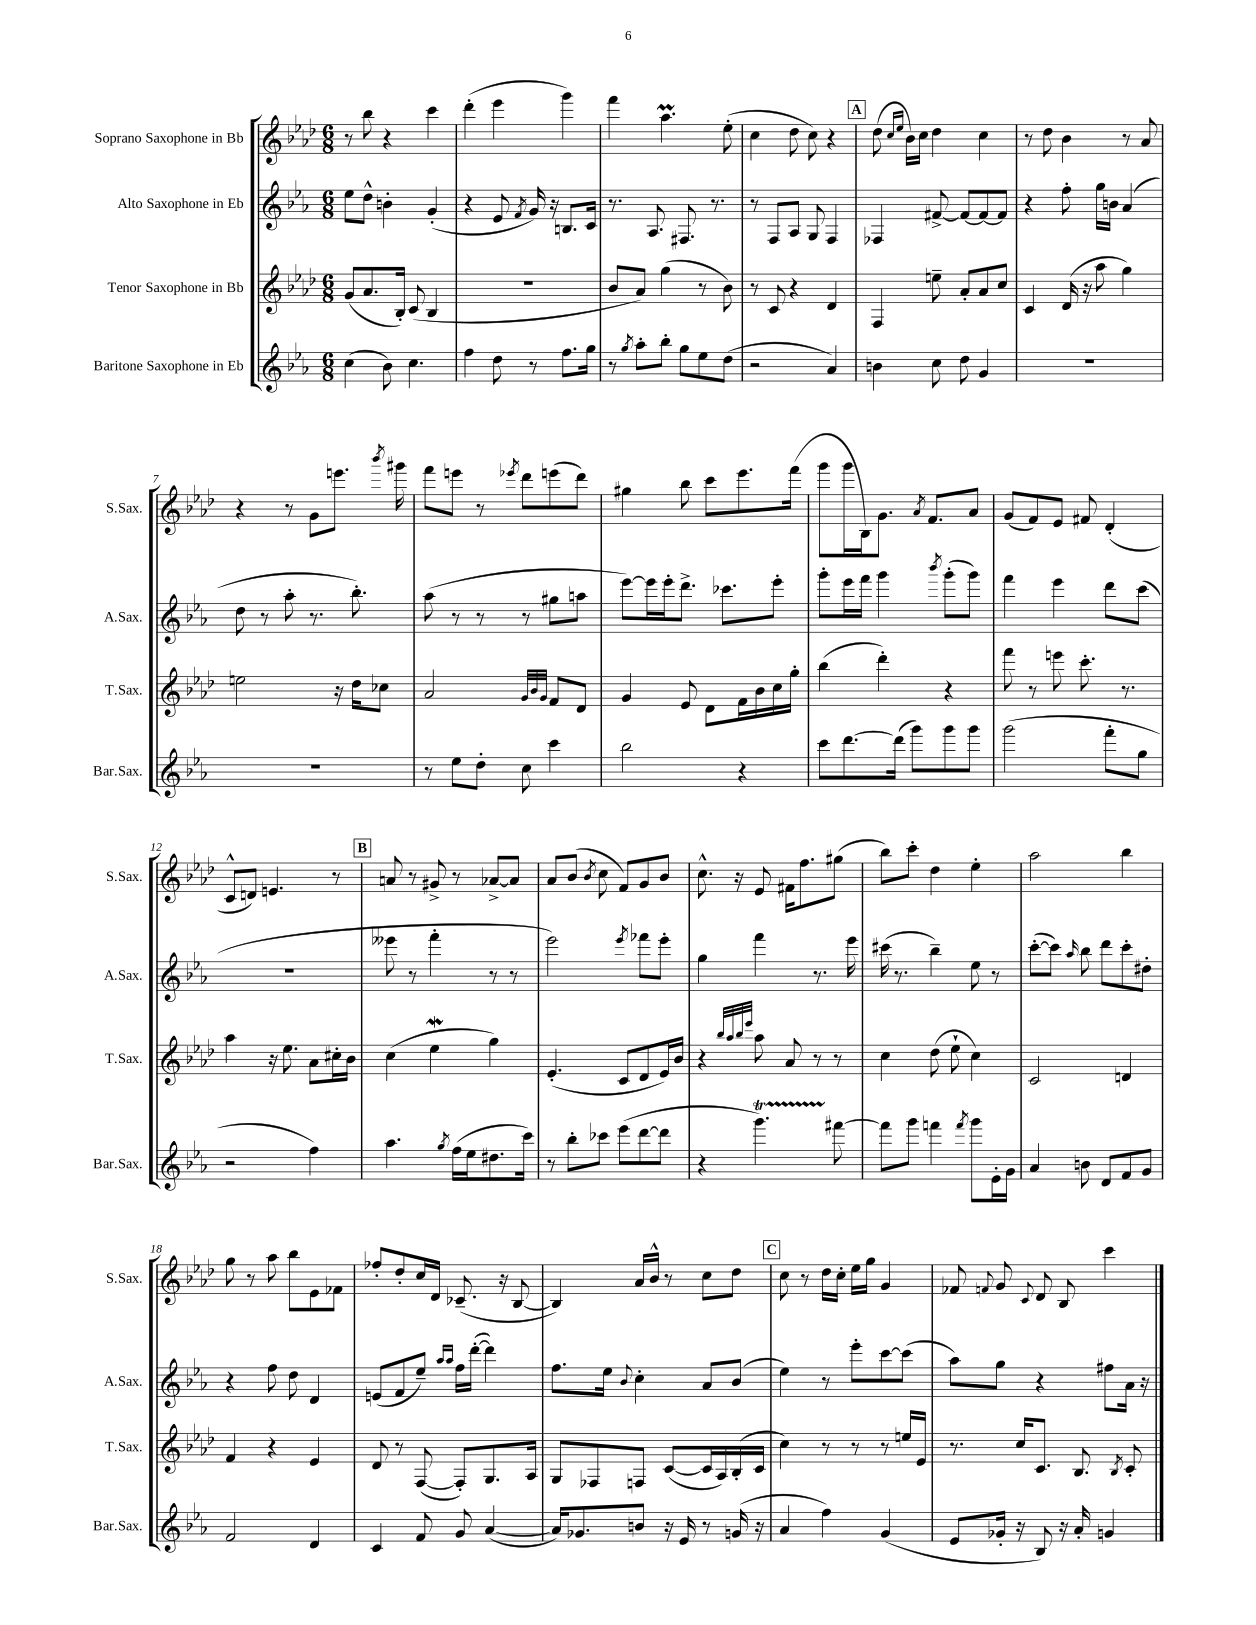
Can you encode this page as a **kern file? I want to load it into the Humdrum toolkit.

**kern	**kern	**kern	**kern
*staff4	*staff3	*staff2	*staff1
*clefG2	*clefG2	*clefG2	*clefG2
*k[b-e-a-]	*k[b-e-a-d-]	*k[b-e-a-]	*k[b-e-a-d-]
*M6/8	*M6/8	*M6/8	*M6/8
(4cc	(8g	8ee-	8r
.	8.a-	8dd^^	8bb-
8b-)	.	4b'	4r
.	16B-')	.	.
4.cc	(8c	.	.
.	4B-	(4g'	4ccc
=	=	=	=
4ff	2.r	4r	(4ddd-'
8dd	.	8e-	4eee-
.	.	8qf	.
8r	.	16g)	.
.	.	16r	.
8.ff	.	8.B	4ggg)
16gg	.	16c	.
=	=	=	=
8r	8b-	8.r	4fff
8qgg	.	.	.
8aa-'	8a-)	.	.
.	.	8.A-	.
8bb-'	(4gg	.	4.aa-
8gg	.	8.F#	.
8ee-	8r	.	.
.	.	8.r	.
(8dd	8b-)	.	(8ee-'
=	=	=	=
2r	8r	8r	4cc
.	8c	8F	.
.	4r	8A-	8dd-
.	.	8G	8cc)
4a-)	4d-	4F	4r
=	=	=	=
4b	4F	4F-	(8dd-
.	.	.	16qqcc
.	.	.	16qqee-
.	.	.	16b-)
.	.	.	16cc
8cc	8ee~	[8f#^	4dd-
8dd	8a-'	8f#_	.
4g	8a-	8f#_	4cc
.	8cc	8f#]	.
=	=	=	=
2.r	4c	4r	8r
.	.	.	8dd-
.	(16d-	8ff'	4b-
.	16r	.	.
.	8aa-	16gg	.
.	.	16b	.
.	4gg)	(4a-	8r
.	.	.	8a-
=	=	=	=
2.r	2ee	8dd	4r
.	.	8r	.
.	.	8aa-'	8r
.	.	8.r	8g
.	16r	.	8.eee
.	16dd-	8.bb-')	.
.	8cc-	.	.
.	.	.	8qbbb-
.	.	.	16ggg#
=	=	=	=
8r	2a-	(8aa-	8fff
8ee-	.	8r	8eee
8dd'	.	8r	8r
.	.	.	8qeee-
8cc	.	8r	8ddd-
.	32qqg	.	.
.	32qqb-	.	.
.	32qqg	.	.
4ccc	8f	8gg#	(8eee
.	8d-	8aa	8ddd-)
=	=	=	=
2bb-	4g	[8eee-)	4gg#
.	.	16eee-]	.
.	.	16eee-'	.
.	8e-	8.ddd^	8bb-
.	8d-	.	8ccc
.	.	8.ccc-	.
4r	16f	.	8.eee-
.	16b-	.	.
.	16cc	8eee-'	.
.	16gg'	.	(16fff
=	=	=	=
8ccc	(4bb-	8ggg'	8ggg
[8.ddd	.	16eee-	16ggg
.	.	16fff	16B-)
.	4ddd-')	4ggg	8.g
(16ddd]	.	.	.
8ggg)	.	.	.
.	.	.	8qa-
.	.	.	8.f
.	.	8qbbb-	.
8ggg	4r	(8ggg'	.
8ggg	.	8ggg)	8a-
=	=	=	=
(2ggg	8fff	4fff	(8g
.	8r	.	8f)
.	8eee	4eee-	8e-
.	8.ccc'	.	8f#
8fff'	.	8ddd	(4d-'
.	8.r	.	.
8gg	.	(8ccc	.
=	=	=	=
2r	4aa-	2.r	8c^^
.	.	.	8d)
.	16r	.	4.e
.	8.ee-	.	.
4ff)	8a-	.	.
.	16cc#'	.	8r
.	16b-	.	.
=	=	=	=
4.aa-	(4cc	8eee--	8a
.	.	8r	8r
.	4ee-	4fff'	8g#^
8qgg	.	.	.
(16ff	.	.	8r
16ee-	.	.	.
8.dd#	4gg)	8r	[8a-^
.	.	8r	8a-]
16ccc)	.	.	.
=	=	=	=
8r	(4.e-'	2eee-)	8a-
8bb-'	.	.	(8b-
.	.	.	8qb-
8ccc-	.	.	8cc
(8eee-	8c	.	8f)
.	.	8qeee-	.
[8ddd	8d-	8fff-	8g
8ddd]	16e-)	8eee-'	8b-
.	16b-	.	.
=	=	=	=
4r	4r	4gg	8.cc^^
.	.	.	16r
.	32qqbb-	.	.
.	32qqaa-	.	.
.	32qqbb-	.	.
.	32qqeee-	.	.
4.ggg)	8aa-	4fff	8e-
.	8a-	.	16f#
.	.	.	8.ff
.	8r	8.r	.
[8fff#	8r	.	(8gg#
.	.	16eee-	.
=	=	=	=
8fff#]	4cc	(16ccc#	8bb-)
.	.	8.r	.
8ggg	.	.	8ccc'
4fff	(8dd-	4bb-~)	4dd-
.	8ee-`	.	.
8qfff	.	.	.
8ggg	4cc)	8ee-	4ee-'
16e-'	.	8r	.
16g	.	.	.
=	=	=	=
4a-	2c	([8ccc'	2aa-
.	.	8ccc])	.
.	.	16qqaa-	.
8b	.	8bb-	.
8d	.	8ddd	.
8f	4d	8ccc'	4bb-
8g	.	8dd#'	.
=	=	=	=
2f	4f	4r	8gg
.	.	.	8r
.	4r	8ff	8aa-
.	.	8dd	8bb-
4d	4e-	4d	8e-
.	.	.	8f-
=	=	=	=
4c	8d-	(8e	8ff-'
.	8r	8f	8dd-'
8f	([8F	8ee-~)	16cc
.	.	.	16d-
.	.	16qqaa-	.
.	.	16qqaa-	.
8g	8F'])	16ff	(8.c-~
.	.	([16ddd'	.
([4a-	8.G	4ddd])	.
.	.	.	16r
.	.	.	[8B-
.	16A-	.	.
=	=	=	=
16a-])	8G	8.ff	4B-])
8.g-	.	.	.
.	8F-	.	.
.	.	16ee-	.
.	.	8qqb-	.
8b	8F	4cc'	16a-
.	.	.	16b-^^
16r	([8c	.	8r
16e-	.	.	.
8r	16c]	8a-	8cc
.	16A-)	.	.
(16g	(16B-'	(8b-	8dd-
16r	16c	.	.
=	=	=	=
4a-	4cc)	4ee-)	8cc
.	.	.	8r
4ff)	8r	8r	16dd-
.	.	.	16cc'
.	8r	8eee-'	16ee-
.	.	.	16gg
(4g	8r	[8ccc	4g
.	16ee	(8ccc]	.
.	16e-	.	.
=	=	=	=
8e-	8.r	8aa-)	8f-
.	.	.	8qqf
16g-'	.	8gg	8g
16r	16cc	.	.
.	.	.	8qqc
8B-)	8.c	4r	8d-
16r	.	.	8B-
16a-'	8.B-	.	.
4g	.	8ff#	4ccc
.	8qB-	.	.
.	8c'	16a-	.
.	.	16r	.
==	==	==	==
*-	*-	*-	*-
